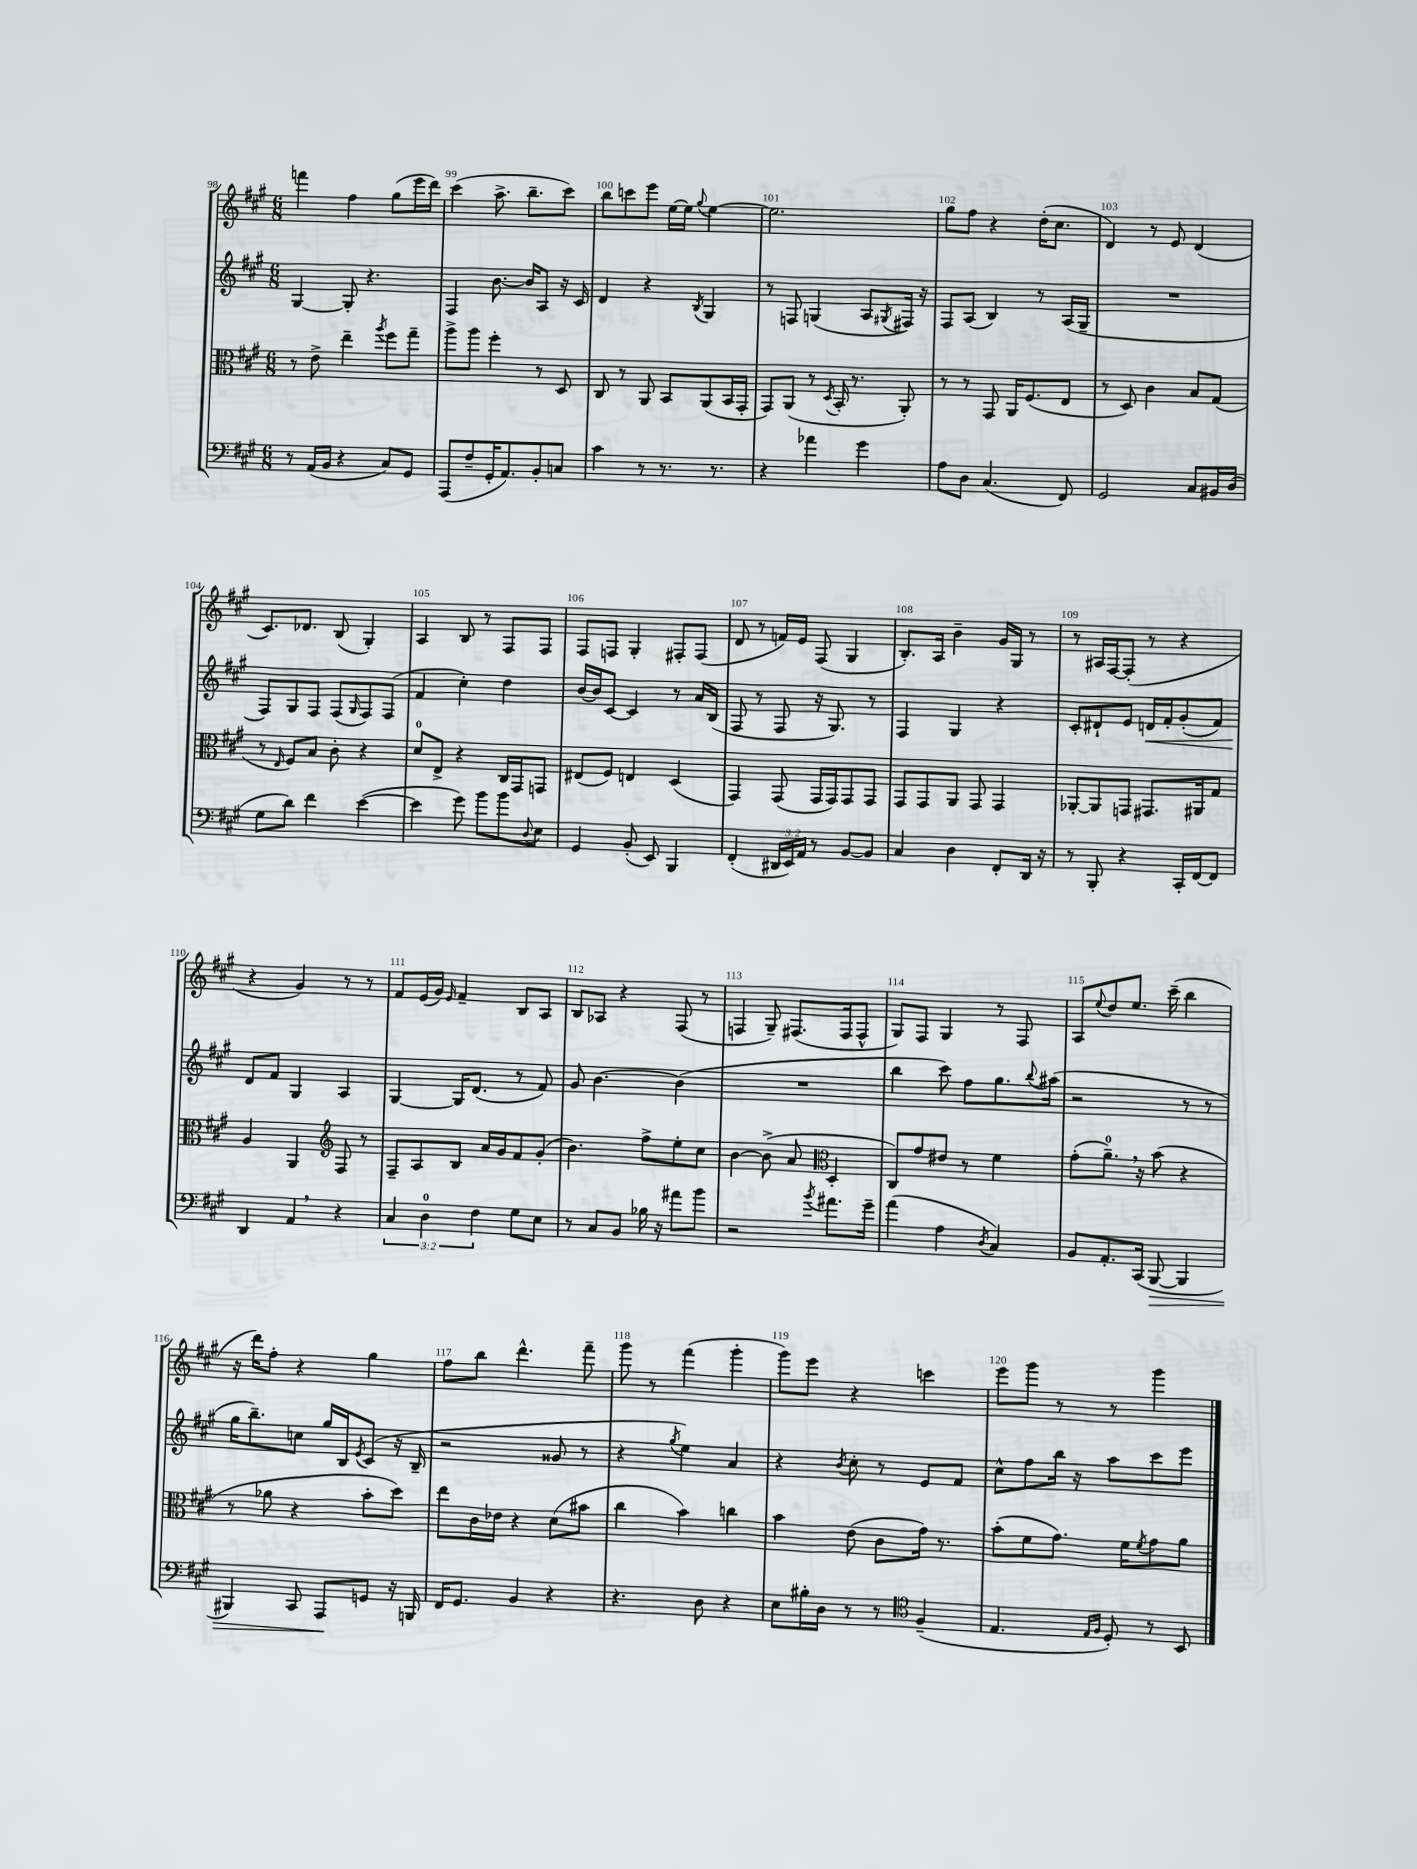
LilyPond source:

<<
\new StaffGroup <<
\new Staff = "s0" {
    \clef treble \key a \major \numericTimeSignature \time 6/8
    f'''4 fis''4 gis''8( e'''16 d'''16) |
    cis'''4( a''8.-> b''8.-- cis'''8) |
    b''8 c'''8 e'''8 e''16~ e''16 \appoggiatura { gis''8 } e''4~ |
    e''2. |
    gis''8 fis''8 r4 d''16-.( cis''8. |
    d'4) r8 e'8 d'4( |
    cis'8.) des'8. b8( gis4-.) |
    a4 b8 r8 fis8 fis8 |
    fis8 f8 gis4-. fis8-. fis8( |
    d'8 r8 f'16) e'16 fis8( gis4 |
    b8.-.) a16 b'4-- gis'16 gis16 r8 |
    r8 ais16 fis16~ fis8-.( r8 r4 |
    r4 gis'4) r8 r8 |
    fis'8 e'16( gis'16) \grace { e'16 } fis'4-- b8 a8 |
    b8 aes8 r4 fis8( r8 |
    f4 gis8--) fis8.( fis16 fis8-^ |
    gis8) fis8 gis4 r8 fis8 |
    a8 \appoggiatura { e''8 } d''8 e''8. cis'''16--( b''4 |
    r16 d'''16) fis''8-. r4 gis''4 |
    fis''8 b''8 d'''4.-^ fis'''8-- |
    gis'''8 r8 fis'''4( gis'''4-. |
    gis'''8) e'''8 r4 c'''4 |
    e'''8 gis'''8 r8 r8 gis'''4 \bar "|." |
}
\new Staff = "s1" {
    \clef treble \key a \major \numericTimeSignature \time 6/8
    gis4~ gis8-. r4. |
    fis4 b'8.~ b'16 a8 r16 cis'16 |
    d'4 r4 \acciaccatura { b8 } gis4 |
    r8 f8 g4( a8 \acciaccatura { gis8 } fis16) r16 |
    fis8 a8( b4) r8 a16( gis16-- |
    R2. |
    fis8) gis8 fis8 fis8( \grace { gis16 } fis8) fis8( |
    fis'4 cis''4-.) d''4 |
    b'16~ b'16 cis'8~ cis'4 r8 a'16 b16( |
    fis8 r8 fis8 r16 gis8.) r8 |
    fis4 gis4 r4 |
    cis'8-. dis'8-! e'8 d'16\< fis'16-. gis'8-.( fis'8) |
    d'8\! fis'8 gis4 a4 |
    gis4~ gis16 d'8.( r8 fis'8) |
    gis'8 b'4.~ b'4( |
    R2. |
    b''4 cis'''8) fis''8 gis''8. \appoggiatura { b''8 } ais''16( |
    r2 r8 r8 |
    gis''16 b''8.--) c''8 gis''16 b16 \acciaccatura { e'8 } cis'8( r16 b16-- |
    r2 gisis'8 r8 |
    r4 \acciaccatura { gis''8 } e''4) a'4 |
    r4 \acciaccatura { b'8 } cis''8-. r8 e'8 fis'8 |
    cis''8-^ fis''8 b''16 r16 a''8 cis'''8 e'''8 \bar "|." |
}
\new Staff = "s2" {
    \clef alto \key a \major \numericTimeSignature \time 6/8
    r8 e'8-> e''4-- \acciaccatura { a''8 } fis''8 gis''8-- |
    a''8-> a''8 fis''4-. r8 d8 |
    cis8 r8 a,8 b,8 a,8( b,16 gis,16-. |
    gis,8) a,8( r8 \acciaccatura { d8 } b,16-. r8. a,8-.) |
    r8 r8 gis,8 a,16 fis8.( e8 |
    r8 d8) cis'4 b8 gis8( |
    r8 \grace { e16 } fis8) b8 cis'8-. r4 |
    d'8-0 e8-> r4 cis16 gis,16 g,8 |
    eis8( fis8) e4 d4( |
    gis,4) gis,8( gis,16 gis,16) gis,8 gis,8 |
    gis,8 gis,8 a,8 gis,8 gis,4 |
    aes,8~-. aes,8 g,8 gis,8. ais,16 gis8 |
    a4 a,4 \clef treble fis8 r8 |
    fis8-- a8 b8 a'16 gis'16 fis'8 gis'8-.( |
    b'4.) fis''8-> e''8-. cis''8 |
    b'4~ b'8->( a'8 \clef alto d4-. |
    cis8) gis'8 eis'8 r8 fis'4 |
    gis'8-.( a'8.-0--) \breathe r16 b'8( r4 |
    r8 aes'8 r4 b'8-. d''8) |
    e''8 cis'16 ees'16 r4 d'8( bis'8 |
    cis''4 b'4) c''4 |
    b'4 e'8( cis'8 gis'16) r8. |
    b'8-.( fis'8 gis'8.) fis'16 \acciaccatura { fis'8 } gis'8 a'8 \bar "|." |
}
\new Staff = "s3" {
    \clef bass \key a \major \numericTimeSignature \time 6/8 \override Staff.TupletNumber.text = #tuplet-number::calc-fraction-text
    r8 a,16( b,16 r4 cis8) gis,8 |
    a,,8( fis8-- gis,16-. a,8.) b,8-. c8 |
    cis'4 r8 r8. r8. |
    r4 aes'4 gis'4 |
    a8 d8 cis4.( fis,8) |
    gis,2 cis8 bis,16 d16( |
    gis8 d'8) fis'4 e'4~( |
    e'4 gis'8) b'8 b'8 \appoggiatura { d8 } e8 |
    gis,4 b,8-.( e,8) b,,4 |
    fis,4-.( \tuplet 3/2 { dis,16 e,16) a,16 } r8 b,8~ b,8 |
    cis4 d4 fis,8-. d,16 r16 |
    r8 b,,8-. r4 cis,16-. fis,16~ fis,8 |
    d,4 a,4 \breathe r4 |
    \tuplet 3/2 { cis4 d4-0 fis4 } gis8 e8 |
    r8 cis8 b,8 bes16 r16 ais'8 b'8 |
    r2 \acciaccatura { b'8 } ais'8. gis'16-- |
    a'4( a4 \acciaccatura { d8 } cis4) |
    b,8 a,8.-. cis,16( b,,8~\> b,,4 |
    bis,,4) cis,8 a,,8\! g,8 r16 b,,16 |
    fis,16 gis,8. b,4 r4 |
    r4. d8 r4 |
    e8 bis16-. d16 r8 r8 \clef tenor fis4--( |
    e4. \grace { e16 fis16 } d8-.) r8 b,8 \bar "|." |
}
>>
>>
\layout { \context { \Score currentBarNumber = #98 \override BarNumber.break-visibility = ##(#f #t #t) barNumberVisibility = #all-bar-numbers-visible } }
